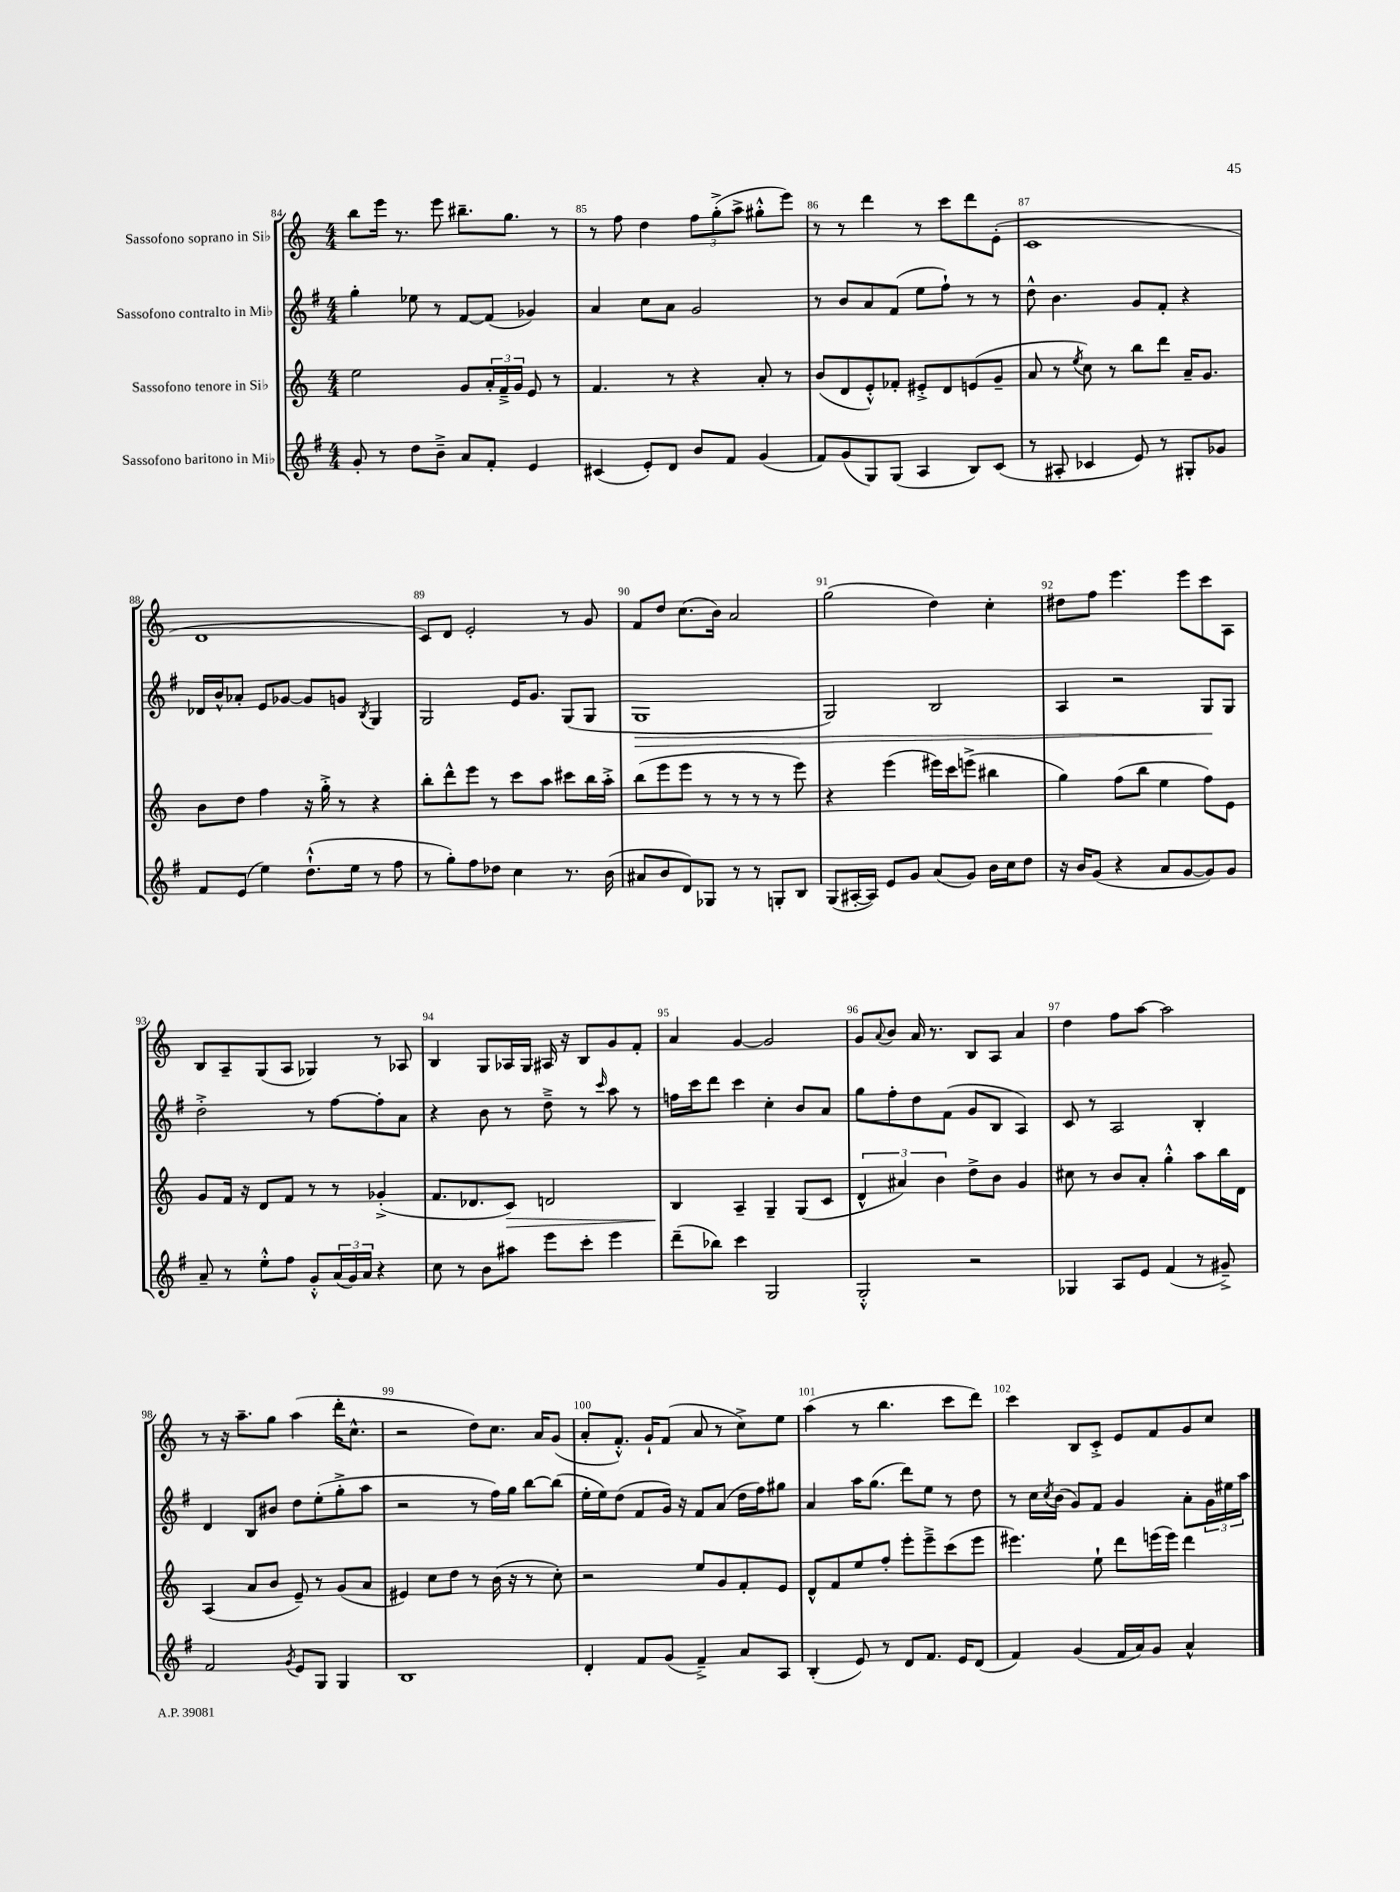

**kern	**kern	**kern	**kern
*staff4	*staff3	*staff2	*staff1
*clefG2	*clefG2	*clefG2	*clefG2
*k[f#]	*k[]	*k[f#]	*k[]
*M4/4	*M4/4	*M4/4	*M4/4
8g'	2ee	4gg'	8bb
8r	.	.	16eee
.	.	.	8.r
8dd	.	8ee-	.
8b~^	.	8r	8eee
8a	8g	[8f#	8.bb#~
8f#'	24a'	(8f#]	.
.	24f~^	.	.
.	.	.	8.gg
.	24g	.	.
4e	8e	4g-)	.
.	8r	.	8r
=	=	=	=
(4c#	4.f	4a	8r
.	.	.	8ff
8e')	.	8cc	4dd
8d	8r	8a	.
8b	4r	2g	12ff
.	.	.	(12gg'^
8f#	.	.	.
.	.	.	12aa^
(4g	8a'	.	8gg#'^^
.	8r	.	8eee)
=	=	=	=
8f#)	(8b	8r	8r
(8g	8d	8b	8r
8G)	8e'^^)	8a	4ddd
(8G	8f-'	(8f#	.
4A	8e#'^	8ee	8r
.	8d	8ff#`)	8ccc
8B)	(8e	8r	8ddd
(8c	8g~	8r	(8e'
=	=	=	=
8r	8a	8dd^^	1c
8A#'	8r	4.b	.
.	8qee	.	.
4c-	8cc)	.	.
.	8r	.	.
8e)	8bb	8g	.
8r	8ddd	8f#'	.
8G#'	16a~	4r	.
.	8.g	.	.
8g-	.	.	.
=	=	=	=
8f#	8b	16d-	1d
.	.	16b^^	.
(8e	8dd	8a-'	.
4ee)	4ff	8e	.
.	.	[8g-	.
(8.dd`^^	16r	8g-]	.
.	16gg'^	.	.
.	8r	8g	.
16ee	.	.	.
.	.	8qB	.
8r	4r	4G	.
8ff#	.	.	.
=	=	=	=
8r	8bb'	2G	8c)
8gg')	8ddd^^	.	8d
8ff#	8eee	.	2e'
8dd-	8r	.	.
4cc	8ccc	16e	.
.	.	8.g	.
.	8aa	.	.
8.r	8ccc#	(8G	8r
.	16bb	8G	8g
(16b	16aa'^	.	.
=	=	=	=
8a#	(8bb	1G	8f
8b	8eee	.	8dd
8d)	8eee	.	(8.cc
8G-	8r	.	.
.	.	.	16b)
8r	8r	.	2a
8r	8r	.	.
8G'	8r	.	.
8B	8eee)	.	.
=	=	=	=
(8G	4r	2G)	(2gg
[16A#'	.	.	.
16A#])	.	.	.
8e	(4eee	.	.
8g	.	.	.
(8a	16eee#)	2B	4dd)
.	16ccc	.	.
8g)	(8eee^	.	.
16b	4bb#	.	4cc'
16cc	.	.	.
8dd	.	.	.
=	=	=	=
16r	4gg)	4A	8dd#
16b	.	.	.
(8g	.	.	8ff
4r	(8ff	2r	4.eee
.	8bb	.	.
8a	4ee	.	.
[8g	.	.	8eee
8g])	8ff)	8G	8ccc
8g	8e	8G	8A
=	=	=	=
8a~	8g	2dd'^	8B
8r	16f	.	8A~
.	16r	.	.
8ee'^^	8d	.	(8G
8ff#	8f	.	8A
8g'^^	8r	8r	4G-)
(24a	8r	[8ff#	.
24g)	.	.	.
24a	.	.	.
4r	(4g-'^	8ff#']	8r
.	.	8a	8A-
=	=	=	=
8cc	8.f	4r	4B
8r	.	.	.
.	8.d-	.	.
8b	.	8b	8G
8aa#	8c)	8r	16A-
.	.	.	16G
8eee	2d	8dd~^	16A#
.	.	.	16r
8ccc'	.	8r	8B
.	.	16qqccc	.
4eee	.	8aa	8g
.	.	8r	8f'
=	=	=	=
(8ddd~	4B	16ff	4a
.	.	16ccc	.
8bb-)	.	8ddd	.
4ccc	4A~	4ccc	[4g
2G	4G~	4cc'	2g]
.	(8G	8b	.
.	8c	8a	.
=	=	=	=
2G'^^	6d^^	8gg	8g
.	.	.	8qqa
.	.	8ff#'	8b
.	6a#)	.	.
.	.	8dd	16a
.	.	.	8.r
.	6b	.	.
.	.	(8f#	.
2r	8dd^	8g	8B
.	8b	8B	8A
.	4g	4A)	4a
=	=	=	=
4G-	8cc#	8c	4dd
.	8r	8r	.
8A	8b	2A	8ff
8e	8a'	.	[8aa
(4f#	4gg'^^	.	2aa]
8r	8aa	4B'	.
8g#~^)	16bb	.	.
.	16d	.	.
=	=	=	=
2f#	(4A	4d	8r
.	.	.	16r
.	.	.	8.aa~
.	8a	8B	.
.	8b	8b#	8gg
8qg	.	.	.
8e	8e~)	8dd	(4aa
8G	8r	(8ee'	.
4G	(8g	8gg'^	16ddd'
.	.	.	8.cc^^
.	8a	8aa	.
=	=	=	=
1B	4e#)	2r	2r
.	8cc	.	.
.	8dd	.	.
.	8r	8r	8dd)
.	(16b	16ff#)	8.cc
.	16r	16gg	.
.	8r	[8bb	.
.	.	.	16a
.	8cc')	(8bb]	(8g
=	=	=	=
4d'	2r	16ee'	8a'
.	.	16ee)	.
.	.	(8dd	8.f'^^)
8f#	.	8f#	.
.	.	.	16g`
(8g	.	16g)	(8f
.	.	16r	.
4f#~^)	8ee	8f#	8a
.	8g	(8a	8r
8a	8f'	16dd	8cc^)
.	.	16ff#)	.
8A	8e	8gg#	8ee
=	=	=	=
(4B'	8d^^	4a	(4aa
.	8f	.	.
8e)	8ee	16aa	8r
.	.	(8.gg	.
8r	8ff'	.	4.bb
8d	8eee'	8ddd)	.
8.f#	8eee~^	8ee	.
.	(8ccc	8r	8ccc
16e	.	.	.
(8d	8eee	8dd	8ddd)
=	=	=	=
4f#)	4.eee#)	8r	4ccc
.	.	16cc	.
.	.	8qcc	.
.	.	(16b	.
(4g	.	8g)	8B
.	8ee`	8f#	8c'^
16f#	8ddd	4g	8e
16a)	.	.	.
8g	(16eee	.	8f
.	16eee)	.	.
4a^^	4ddd	8a'	8g
.	.	24g	8cc
.	.	24ee#	.
.	.	24aa	.
==	==	==	==
*-	*-	*-	*-
